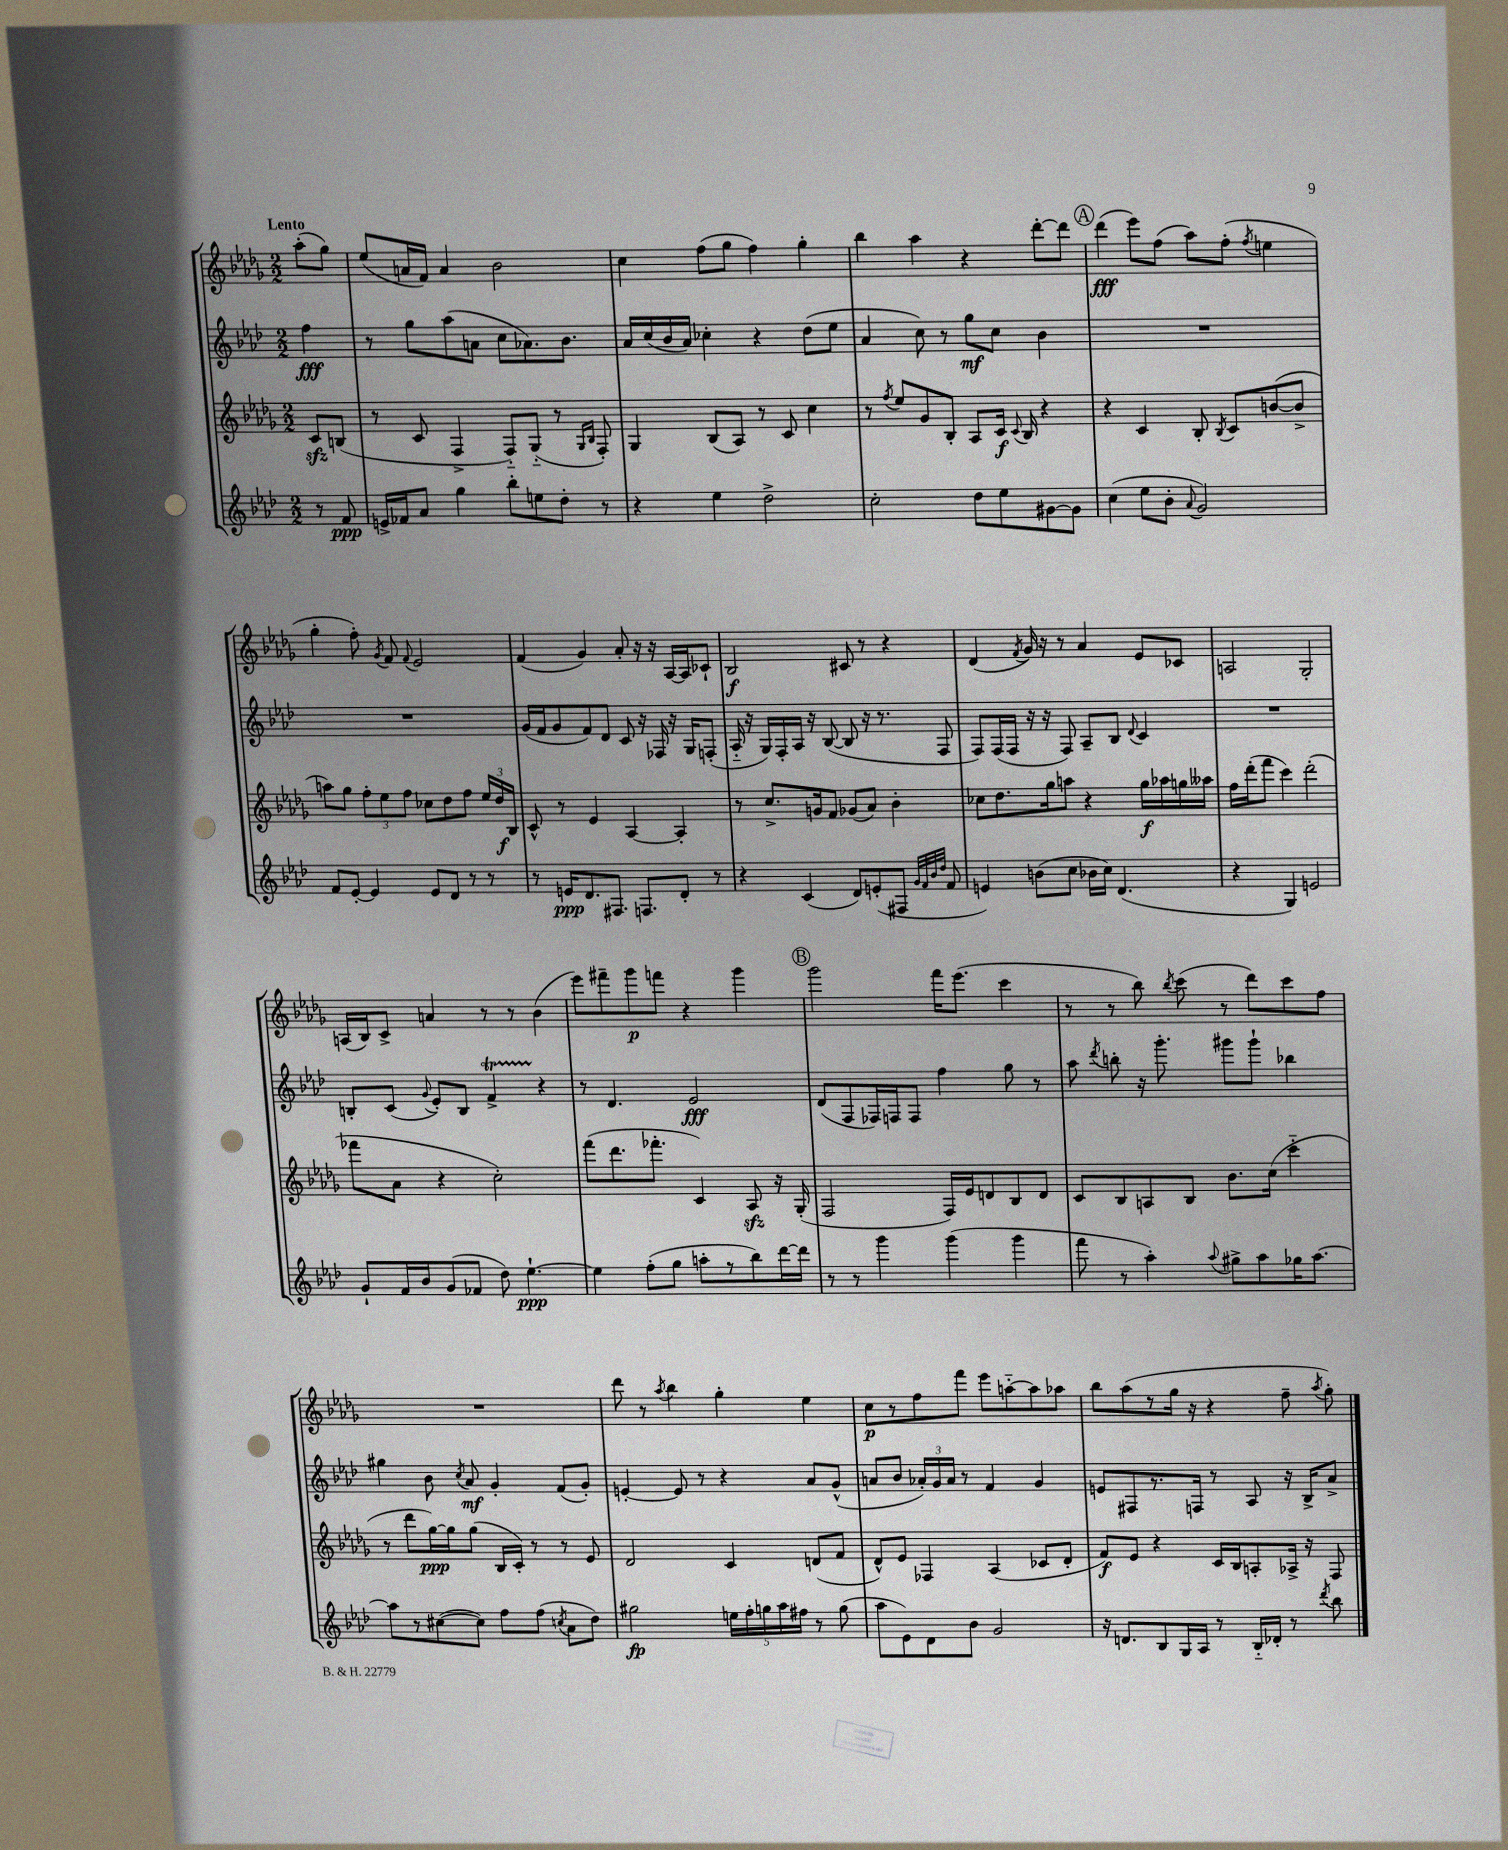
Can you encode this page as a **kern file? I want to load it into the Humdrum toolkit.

**kern	**kern	**kern	**kern
*staff4	*staff3	*staff2	*staff1
*clefG2	*clefG2	*clefG2	*clefG2
*k[b-e-a-d-]	*k[b-e-a-d-g-]	*k[b-e-a-d-]	*k[b-e-a-d-g-]
*M2/2	*M2/2	*M2/2	*M2/2
8r	8c	4ff	(8aa-'
8f	(8B	.	8gg-)
=	=	=	=
16e^	8r	8r	(8ee-
16f-	.	.	.
8a-	8c	8gg	16a
.	.	.	16f)
4gg	4F^	(8aa-	4a
.	.	8a	.
8bb-'	8F'~)	8cc	2b-
8ee	(8G-'~	8.a-)	.
8dd-'	8r	.	.
.	.	8.b-	.
.	16qqG-	.	.
.	16qqB-	.	.
8r	8F')	.	.
=	=	=	=
4r	4G-	16a-	4cc
.	.	(16cc	.
.	.	16b-	.
.	.	16a-)	.
4ee-	(8B-	4cc-'	(8ff
.	8A-)	.	8gg-
2dd-^	8r	4r	4ff)
.	8c	.	.
.	4cc	(8dd-	4gg-'
.	.	8ee-	.
=	=	=	=
2cc'	8r	4a-	4bb-
.	8qff	.	.
.	8ee-	.	.
.	8g-	8cc)	4aa-
.	8B-'	8r	.
8dd-	8A-	8gg	4r
8ee-	16c	8cc	.
.	8qqc	.	.
.	16B-	.	.
[8g#	4r	4b-	[8ddd-'
8g#]	.	.	8ddd-]
=	=	=	=
(4cc	4r	1r	(4ddd-
8ee-	4c	.	8eee-)
8b-'	.	.	(8ff
8qqa-	.	.	.
2g)	8B-'	.	8aa-)
.	8qB-	.	.
.	8c	.	(8ff'
.	.	.	8qff
.	([8b	.	4ee
.	8b^]	.	.
=	=	=	=
8f	8aa)	1r	4gg-'
[8e-'	8gg-	.	.
4e-]	12ff'	.	8ff')
.	12ee-	.	.
.	.	.	8qg-
.	.	.	8f
.	12ff	.	.
.	.	.	8qqf
8e-	8cc-	.	2e-
8d-	8dd-	.	.
8r	8ff	.	.
8r	24ee-	.	.
.	24dd-	.	.
.	24B-	.	.
=	=	=	=
8r	8c^^	(16g	(4f
.	.	16f	.
16e	8r	8g	.
8.d-	.	.	.
.	4e-	8f)	4g-)
8.F#	.	8d-	.
.	[4A-	8c	8a-'
8.F	.	.	.
.	.	16r	16r
.	.	16F-	16r
8d-'	4A-']	16r	[16A-
.	.	16G	16A-]
8r	.	(8F'	8c-`
=	=	=	=
4r	8r	16A-'~	2B-
.	.	16r	.
.	8.cc^	16G)	.
.	.	16F'	.
(4c	.	16A-	.
.	16g	16r	.
.	8f	([8B-	.
8d-)	(8g-	8B-]	8c#
(8e'	8a-)	16r	8r
.	.	8.r	.
8F#	4b-'	.	4r
32qqg	.	.	.
32qqf	.	.	.
32qqb-	.	.	.
32qqdd-	.	.	.
8f	.	8F	.
=	=	=	=
4e)	8cc-	8F)	(4d-
.	8.dd-	(16F	.
.	.	16F	.
.	.	.	8qf
(8b	.	16r	16g-)
.	16gg-	16r	16r
8cc	8aa	8F)	8r
16b-	4r	8A-~	4a-
16cc)	.	.	.
(4.d-	.	8B-	.
.	.	8qqd-	.
.	16gg-	4c	8e-
.	16aa-	.	.
.	16gg	.	8c-
.	16aa--	.	.
=	=	=	=
4r	16ff	1r	2A
.	(16ddd-'	.	.
.	8fff	.	.
4G)	4ccc)	.	.
2e	(2ddd-'	.	2G-'
=	=	=	=
8g`	8fff-	8B'	(16A
.	.	.	16B-)
16f	8a-	(8c	8c^
16b-	.	.	.
.	.	8qqg	.
(8g	4r	8e-')	4a
8f-	.	8B	.
8dd-)	2cc')	4f^	8r
[4.ee-`	.	.	8r
.	.	4r	(4b-
=	=	=	=
4ee-]	(8fff	8r	8eee-)
.	8.ddd-	4.d-	8fff#~
(8ff'	.	.	8ggg-
.	8.fff-'	.	.
8gg	.	.	8fff
8aa'	4c)	2e-	4r
8r	.	.	.
8bb-)	8A-	.	4ggg-
[16ddd-	16r	.	.
16ddd-]	(16G-'	.	.
=	=	=	=
8r	2F	(8d-	2ggg-
8r	.	8F	.
4ggg	.	16F-)	.
.	.	16F	.
.	.	8F	.
(4ggg	16F)	4ff	16fff
.	16e-	.	(8.eee-
.	8d	.	.
4ggg	8B-	8gg	4ccc
.	8d	8r	.
=	=	=	=
8fff	8c	8aa-	8r
.	.	8qddd-	.
8r	8B-	8bb'	8r
4aa-')	8A	16r	8bb-)
.	.	8.ggg'	.
.	.	.	8qbb-
.	8B-	.	(8ccc
8qqaa-	.	.	.
8gg#^	8.b-	8ggg#	8r
8aa-	.	8ggg#`	8ddd-)
.	(16cc	.	.
16gg-	4ccc'~	4bb-	8ccc
[8.aa-	.	.	.
.	.	.	8ff
=	=	=	=
8aa-]	8r	4gg#	1r
8r	8ddd-	.	.
([8cc#	[16gg-)	8b-	.
.	16gg-]	.	.
.	.	8qcc	.
8cc#])	(8gg-	8a-	.
8ff	16B-	4g'	.
.	16c')	.	.
(8ff	8r	.	.
8qcc	.	.	.
8a-	8r	(8f	.
8dd-)	8e-	8g')	.
=	=	=	=
2gg#	2d-	[4e'	8ddd-
.	.	.	8r
.	.	.	8qaa-
.	.	8e]	4bb-
.	.	8r	.
20ee	4c	4r	4gg-'
20ff'	.	.	.
20gg	.	.	.
20aa-	.	.	.
20ff#	.	.	.
8r	(8d	8a-	4ee-
(8gg	8f	(8g^^	.
=	=	=	=
8aa-	8d-^^)	8a	8cc
8e-)	8e-	8b-	8r
8d-	4F-	24a-')	8ff
.	.	24g	.
.	.	24a-	.
8b-	.	8r	8fff
2g	(4A-	4f	8eee-
.	.	.	[8aa'~
.	8c-	4g	8aa]
.	8d-'	.	8aa-
=	=	=	=
16r	8f)	8e	8bb-
8.d	.	.	.
.	8e-	8F#	(8aa-
8B-	4r	8.r	8r
16G	.	.	16gg-
16A-	.	16F	16r
8r	16c	8r	4r
.	16B-	.	.
16B-'~	8A'	8A-	.
16d-'	.	.	.
8r	16A-^	16r	8ff~
.	16r	16B-^	.
8qddd-	.	.	8qaa-
8bb-	8F	8a-^	8gg-')
==	==	==	==
*-	*-	*-	*-
